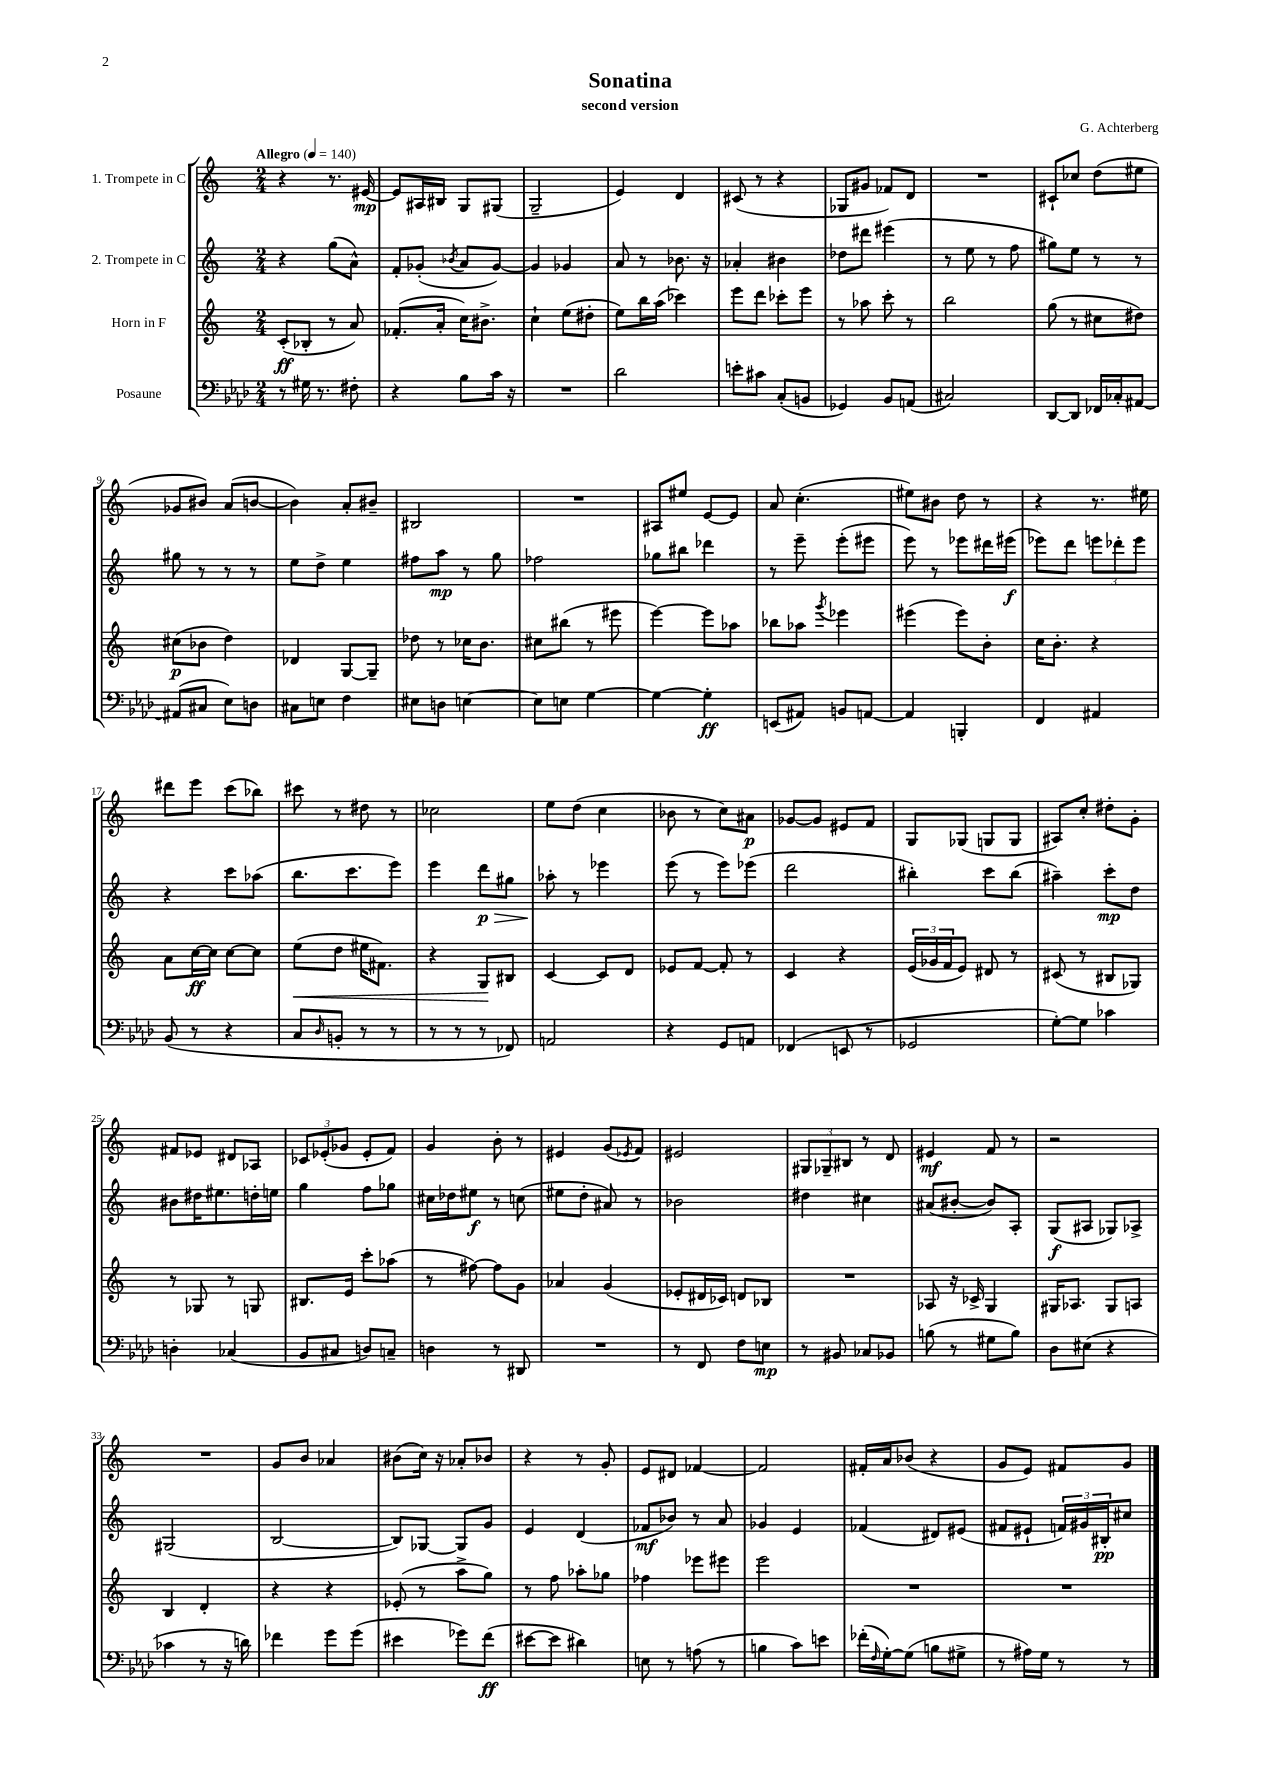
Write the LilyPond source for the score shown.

\header { title = "Sonatina" composer = "G. Achterberg" subtitle = "second version" }
<<
\new StaffGroup <<
\new Staff = "s0" \with { instrumentName = "1. Trompete in C" } {
    \clef treble \key c \major \numericTimeSignature \time 2/4 \tempo "Allegro" 4 = 140
    r4 r8. eis'16~\mp |
    eis'8 ais16 bis16 g8 gis8( |
    g2-- |
    e'4) d'4 |
    cis'8( r8 r4 |
    ges8 gis'8 fes'8) d'8 |
    R2 |
    cis'8-! ces''8 d''8( eis''8 |
    ges'8 bis'8) a'8( b'8~ |
    b'4) a'8-. bis'8-- |
    bis2 |
    R2 |
    ais8 eis''8 e'8~ e'8 |
    a'8 c''4.-.( |
    eis''8) bis'8 d''8 r8 |
    r4 r8. eis''16 |
    dis'''8 e'''8 c'''8( bes''8) |
    cis'''8 r8 dis''8 r8 |
    ces''2 |
    e''8 d''8( c''4 |
    bes'8 r8 c''8) ais'8\p |
    ges'8~ ges'8 eis'8 f'8 |
    g8 ges8( g8 g8 |
    ais8) c''8-. dis''8-. g'8-. |
    fis'8 ees'8 dis'8 aes8 |
    \tuplet 3/2 { ces'8 ees'8-.( ges'8 } ees'8-. f'8) |
    g'4 b'8-. r8 |
    eis'4 g'8( \acciaccatura { ees'8 } f'8) |
    eis'2 |
    \tuplet 3/2 { gis8 ges8-- bis8 } r8 d'8 |
    eis'4\mf f'8 r8 |
    r2 |
    R2 |
    g'8 b'8 aes'4 |
    bis'8( c''16) r16 aes'8-. bes'8 |
    r4 r8 g'8-. |
    e'8 dis'8 fes'4~ |
    fes'2 |
    fis'16-. a'16 bes'8( r4 |
    g'8 e'8) fis'8 g'8 \bar "|." |
}
\new Staff = "s1" \with { instrumentName = "2. Trompete in C" } {
    \clef treble \key c \major \numericTimeSignature \time 2/4
    r4 g''8( a'8-^) |
    f'8-. ges'8-.( \acciaccatura { bes'8 } a'8 ges'8~) |
    ges'4 ges'4 |
    a'8 r8 bes'8. r16 |
    aes'4-. bis'4 |
    des''8 dis'''8 eis'''4( |
    r8 e''8 r8 f''8 |
    gis''8) e''8 r8 r8 |
    gis''8 r8 r8 r8 |
    e''8 d''8-> e''4 |
    fis''8 a''8\mp r8 g''8 |
    fes''2 |
    ges''8 bis''8 des'''4 |
    r8 e'''8-- e'''8-.( eis'''8 |
    e'''8) r8 ees'''8 dis'''16 eis'''16\f( |
    ees'''8) d'''8 \tuplet 3/2 { e'''8 des'''8-. e'''8 } |
    r4 c'''8 aes''8( |
    b''8. c'''8. e'''8) |
    e'''4 d'''8\p\> gis''8 |
    aes''8-.\! r8 ees'''4 |
    e'''8( r8 e'''8) ees'''8( |
    d'''2 |
    bis''4-.) c'''8 bis''8( |
    ais''4--) c'''8-.\mp d''8 |
    bis'8 dis''16 eis''8. d''16-. e''16 |
    g''4 f''8 ges''8 |
    cis''16 des''16 eis''8\f r8 c''8( |
    eis''8 d''8-. ais'8) r8 |
    bes'2 |
    dis''4 cis''4 |
    ais'8( bis'8~-. bis'8) a8-. |
    g8\f( ais8 ges8) aes8-> |
    gis2( |
    b2~ |
    b8) ges8~ ges8 g'8 |
    e'4 d'4( |
    fes'8\mf bes'8) r8 a'8 |
    ges'4 e'4 |
    fes'4( dis'8) eis'8( |
    fis'8 eis'8-! \tuplet 3/2 { f'16) gis'16 bis16-.\pp } cis''8 \bar "|." |
}
\new Staff = "s2" \with { instrumentName = "Horn in F" } {
    \clef treble \key c \major \numericTimeSignature \time 2/4
    c'8-.\ff( bes8-. r8 a'8) |
    fes'8.-.( a'16-. c''16) bis'8.-> |
    c''4-! e''8( dis''8-. |
    e''8) b''16 a''16( ces'''4) |
    e'''8 d'''8 ces'''8-. e'''8 |
    r8 aes''8 c'''8-. r8 |
    b''2 |
    g''8( r8 cis''8 dis''8) |
    cis''8\p( bes'8 d''4) |
    des'4 g8~ g8-- |
    des''8 r8 ces''16 b'8. |
    cis''8 bis''8( r8 eis'''8 |
    e'''4~) e'''8 aes''8 |
    bes''8 aes''8 \acciaccatura { g'''8 } ees'''4 |
    eis'''4( eis'''8) b'8-. |
    c''16 b'8.-. r4 |
    a'8 c''16~\ff c''16 c''8~ c''8 |
    e''8\<( d''8 eis''16 fis'8.) |
    r4 g8\! bis8 |
    c'4~ c'8 d'8 |
    ees'8 f'8~ f'8-. r8 |
    c'4 r4 |
    \tuplet 3/2 { e'16( ges'16 f'16 } e'8) dis'8 r8 |
    cis'8( r8 bis8 ges8) |
    r8 ges8 r8 g8 |
    bis8. e'16 c'''8-. aes''8( |
    r8 fis''8~) fis''8 g'8 |
    aes'4 g'4( |
    ees'8-. dis'16 ces'16) d'8 bes8 |
    R2 |
    aes8 r16 ces'16-> g4 |
    gis16 aes8. gis8 a8 |
    b4 d'4-. |
    r4 r4 |
    ees'8-.( r8 a''8-> g''8) |
    r8 f''8 aes''8-. ges''8 |
    fes''4 ees'''8 eis'''8 |
    e'''2 |
    R2 |
    R2 \bar "|." |
}
\new Staff = "s3" \with { instrumentName = "Posaune" } {
    \clef bass \key aes \major \numericTimeSignature \time 2/4
    r8 gis16 r8. fis8-. |
    r4 bes8 c'16 r16 |
    R2 |
    des'2 |
    e'8-. cis'8 c8-.( b,8 |
    ges,4) bes,8 a,8( |
    cis2) |
    des,8~ des,8 fes,16 ces16-. ais,8~ |
    ais,8( cis8 ees8) d8 |
    cis8 e8 f4 |
    eis8 d8 e4~ |
    e8 e8 g4~ |
    g4~ g4-.\ff |
    e,8( ais,8) b,8 a,8~ |
    a,4 b,,4-. |
    f,4 ais,4 |
    bes,8( r8 r4 |
    c8 \grace { des16 } b,8-. r8 r8 |
    r8 r8 r8 fes,8) |
    a,2 |
    r4 g,8 a,8 |
    fes,4( e,8 r8 |
    ges,2 |
    g8~-.) g8 ces'4 |
    d4-. ces4( |
    bes,8 cis8 d8) c8-- |
    d4 r8 dis,8 |
    R2 |
    r8 f,8 f8 e8\mp |
    r8 bis,8 ces8 bes,8 |
    b8( r8 gis8 b8) |
    des8 eis8( r4 |
    ces'4 r8 r16 d'16) |
    fes'4 g'8 g'8( |
    eis'4 ges'8) f'8\ff( |
    eis'8~ eis'8 dis'4) |
    e8 r8 a8( r8 |
    b4 c'8) e'8 |
    fes'16-.( \grace { f16 } g16~-.) g8( b8 gis8-> |
    r8 ais16) g16 r8 r8 \bar "|." |
}
>>
>>
